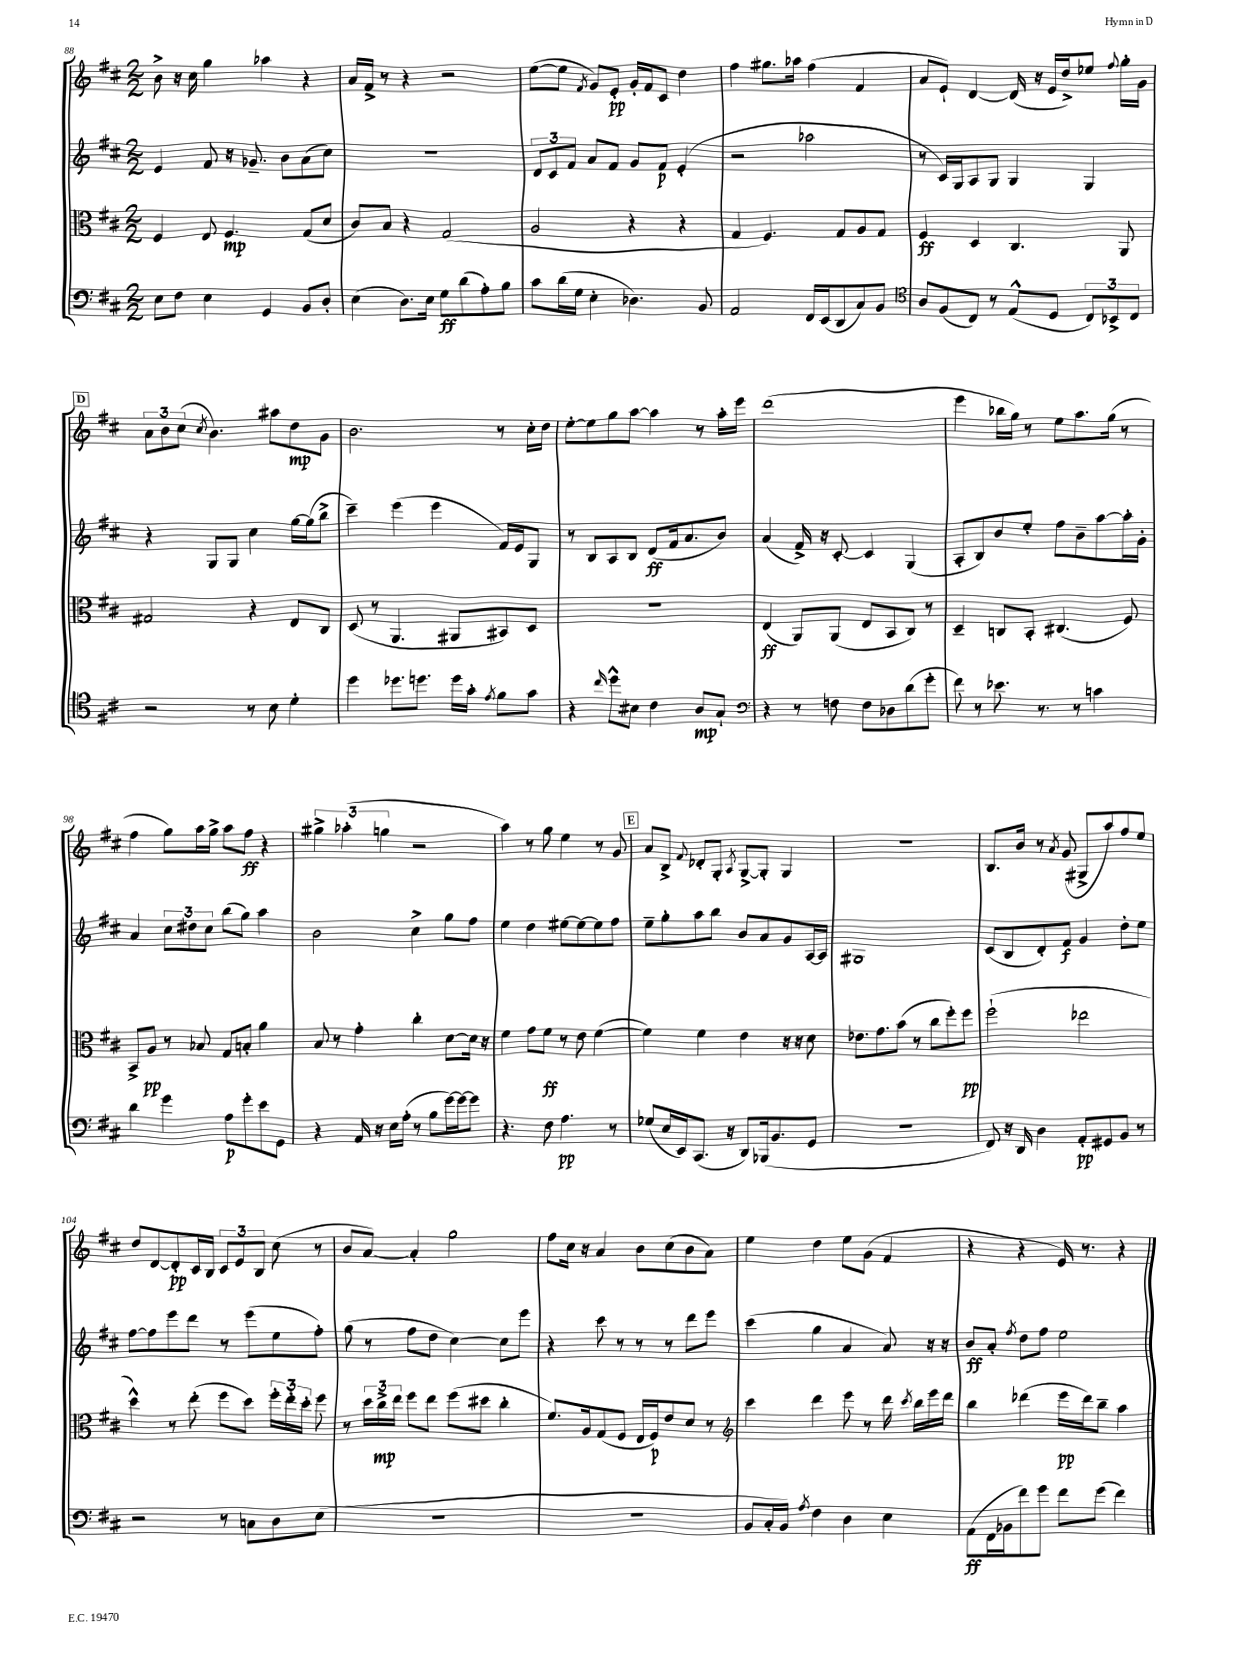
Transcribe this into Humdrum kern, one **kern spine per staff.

**kern	**kern	**kern	**kern
*staff4	*staff3	*staff2	*staff1
*clefF4	*clefC3	*clefG2	*clefG2
*k[f#c#]	*k[f#c#]	*k[f#c#]	*k[f#c#]
*M2/2	*M2/2	*M2/2	*M2/2
8E\L	4F#/	4e/	8b^\
8F#\J	.	.	16r
.	.	.	16cc#\
4E\	8E/	8f#/	4gg\
.	4.F#/	16r	.
.	.	8.g-~/	.
4GG/	.	.	4aa-\
.	.	8b\L	.
8BB/L	(8G/L	(8a\	4r
8D'/J	8d/J	8cc#\J)	.
=	=	=	=
(4E\	8c#/L)	1r	16a/LL
.	.	.	16f#^/JJ
.	8B/J	.	8r
8.D\L)	4r	.	4r
16E\Jk	.	.	.
8G\L	(2G/	.	2r
(8d\	.	.	.
8A'\)	.	.	.
8B\J	.	.	.
=	=	=	=
8c#\L	2A/	12d/L	([8ee\L
.	.	12c#/	.
(16d\L	.	.	8ee\]J
.	.	12f#/J	.
16G\JJ	.	.	.
.	.	.	8qf#/
4E'\	.	8a/L	8g/L)
.	.	8f#/J	8e'/J
4.D-\)	4r	8g/L	16g'/LL
.	.	.	16f#/J
.	.	8f#/J	8c#/J
.	4r	(4e'/	4dd\
8BB/	.	.	.
=	=	=	=
2AA/	4G/	2r	4ff#\
.	4.F#/)	.	8.gg#\L
.	.	.	16aa-\Jk
16FF#/LL	.	2aa-\	(4ff#\
(16EE/J	.	.	.
8DD/	8G/L	.	.
8C#/)	8A/	.	4f#/
8BB/J	8G/J	.	.
=	=	=	=
*clefC4	*	*	*
8A/L	4F#/	8r	8a/L
(8F#/	.	16c#/LL)	8e`/J)
.	.	16G/J	.
8C#/J)	4D/	8A/	[4d/
8r	.	8G/J	.
(8E^^/L	4.C#/	4G/	(16d/]
.	.	.	16r
8D/J	.	.	16e/LL
.	.	.	16dd^/J)
12C#/L)	.	4G/	8ee-/J
12BB-^/	.	.	.
.	.	.	8qqff#/
.	8AA/	.	16gg'\LL
12C#/J	.	.	.
.	.	.	16g\JJ
=	=	=	=
2r	2G#/	4r	12a\L
.	.	.	12b\
.	.	.	(12cc#\J
.	.	.	8qcc#/
.	.	8G/L	4.b\)
.	.	8G/J	.
8r	4r	4cc#\	.
8B\	.	.	8aa#\L
4d'\	8E/L	[16gg\LL	8dd\
.	.	(16gg\]J	.
.	8C#/J	8bb^\J	8g\J
=	=	=	=
4dd\	(8D/	4ccc#~\)	2.b\
.	8r	.	.
8.dd-\L	4.AA/	(4eee\	.
8.dd\J	.	.	.
.	.	4eee\	.
16dd\LL	8AA#/L	.	.
16g'\JJ	.	.	.
8qe/	.	.	.
8f#\L	8BB#/)	16f#/LL)	8r
.	.	16e/J	.
8g\J	8D/J	8G/J	16cc#'\LL
.	.	.	16dd\JJ
=	=	=	=
4r	1r	8r	[8ee'\L
.	.	8B/L	8ee\]
16qqcc#/	.	.	.
8dd^^\L	.	8A/	8gg\
8B#\J	.	8B/J	[8aa\J
4c#\	.	(8d/L	4aa\]
.	.	16f#/k	.
.	.	8.a/	.
8A/L	.	.	8r
8G`/J	.	8b/J)	16aa'\LL
.	.	.	16eee\JJ
=	=	=	=
*clefF4	*	*	*
4r	(4E/	(4a/	(1ddd
8r	8AA/L)	16f#^/)	.
.	.	16r	.
8F\	(8AA/J	[8c#'/	.
8F\L	8E/L	4c#/]	.
8D-\	8BB/	.	.
(8d\	8C#/J)	(4G/	.
8g'\J	8r	.	.
=	=	=	=
8f#\)	4D~/	8A'/L	4eee\
8r	.	8B/)	.
8.e-\	8C/L	8b/	16bb-\LL
.	.	.	16gg\JJ)
.	8BB'/J	8ee'/J	8r
8.r	.	.	.
.	(4.C#/	8ff#\L	8ee\L
8r	.	8b~\	8.aa\
4c\	.	[8aa\	.
.	.	.	(16gg\Jk
.	8F#/)	16aa'\]L	8r
.	.	16g'\JJ	.
=	=	=	=
4d\	8BB^/L	4a/	4ff#\
.	8A/J	.	.
4g\	8r	12cc#\L	8gg\L)
.	.	12dd#\	.
.	8B-/	.	16aa\L
.	.	12cc#\J	.
.	.	.	16gg^\JJ
8A\L	8G/L	(8bb\L	8aa\L
8g'\	8B'/J	8gg\J)	8ff#\J
8e\	4a\	4aa\	4r
8GG\J	.	.	.
=	=	=	=
4r	8B/	2b\	6gg#^\
.	8r	.	.
.	.	.	(6aa-'\
16AA/	4g'\	.	.
16r	.	.	.
.	.	.	6gg\
16E\LL	.	.	.
(16A'\JJ	.	.	.
8r	4cc#'\	4cc#^\	2r
8B\L	.	.	.
[16g\L)	[8d\L	8gg\L	.
16g\_J	.	.	.
8g\]J	16d\]Jk	8ff#\J	.
.	16r	.	.
=	=	=	=
4.r	4f#\	4ee\	4aa\)
.	8g\L	4dd\	8r
8F#\	8f#\J	.	8gg\
4.A\	8r	[8ee#\L	4ee\
.	8e\	8ee#\_	.
.	([4f#\	8ee#\]	8r
8r	.	8ff#\J	8g/
=	=	=	=
(8G-/L	4f#\])	8ee~\L	8a/L
16E/L	.	8gg'\	8B^/J
16EE/J)	.	.	.
.	.	.	8qqf#/
(8.CC#/J	4f#\	8aa\	8d-'/L
.	.	8bb\J	8G'/J
16r	.	.	.
.	.	.	8qA/
8DD/L)	4e\	8b/L	[8G^/L
(16BBB-/k	.	8a/	8G'/]J
8.BB/	.	.	.
.	16r	8g/	4G/
.	16r	.	.
8GG/J	8d\	[16A/L	.
.	.	16A/]JJ	.
=	=	=	=
1r	8.e-\L	1G#	1r
.	8.g\	.	.
.	(8b\J	.	.
.	8r	.	.
.	8cc#\L	.	.
.	8ff#'\)	.	.
.	8ff#\J	.	.
=	=	=	=
8FF#/)	(2ff#`\	(8c#/L	8.B/L
16r	.	8B/	.
16DD/	.	.	16b/Jk
4D\	.	8d'/)	8r
.	.	.	8qa/
.	.	8f#/J	(8g/
8AA'/L	2ee-\	4g/	8G#^/L
8GG#/	.	.	8aa/)
8BB/J	.	8dd'\L	8ff#/
8r	.	8ee\J	8ee/J
=	=	=	=
2r	4dd^^\)	[8ff#\L	8dd/L
.	.	8ff#\]	[8d/
.	8r	8eee\	8d'/]
.	(8ee'\	8ddd\J	16c#/L
.	.	.	16B/JJ
8r	8ff#\L	8r	12c#/L
.	.	.	12e/
8C\L	8dd\J)	(8eee\L	.
.	.	.	12B/J
8D\	24ff#'\LL	8ee\	(8cc#\
.	24ee'\	.	.
.	24dd'\JJ	.	.
(8E\J	8ff#\	8ff#'\J)	8r
=	=	=	=
1r	8r	(8gg\	8b/L
.	24dd\LL	8r	[8a/J)
.	24cc#^\	.	.
.	24ee\JJ	.	.
.	8ff#\L	8ff#\L	4a'/]
.	8ee\J	8dd\J	.
.	(8ff#\L	[4cc#\)	2gg\
.	8dd#\J	.	.
.	4cc#'\	8cc#\]L	.
.	.	8eee\J	.
=	=	=	=
1r	8.f#/L)	4r	8ff#\L
.	.	.	16cc#\Jk
.	16A/k	.	16r
.	(8G/	8ccc#\	4a/
.	8F#/J	8r	.
.	16E/LL	8r	8b\L
.	16F#/J)	.	.
.	8e/	8r	(8cc#\
.	8d/J	8ddd\L	8b\
.	8r	8eee\J	8a\J)
=	=	=	=
*	*clefG2	*	*
8BB/L	4ccc#\	(4ccc#\	4ee\
16C#'/L	.	.	.
16BB/JJ)	.	.	.
8qA/	.	.	.
4F#\	4ddd\	4gg\	4dd\
4D\	8eee\	4a/	8ee\L
.	8r	.	(8g\J
4E\	16ddd\	8a/)	4f#/
.	8qccc#/	.	.
.	16bb\LL	.	.
.	16eee\	16r	.
.	16ddd\JJ	16r	.
=	=	=	=
(8AA\L	4bb\	8b/L	4r
16FF#\L	.	8a'/J	.
16BB-\J	.	.	.
.	.	8qff#/	.
8f#\)	(4ddd-\	8dd\L	4r
8g\J	.	8ff#\J	.
8f#\L	16eee\LL	2ee\	16e/)
.	16ddd-\J)	.	8.r
(8g\J	8bb~\J	.	.
4f#\)	4aa\	.	4r
==	==	==	==
*-	*-	*-	*-
